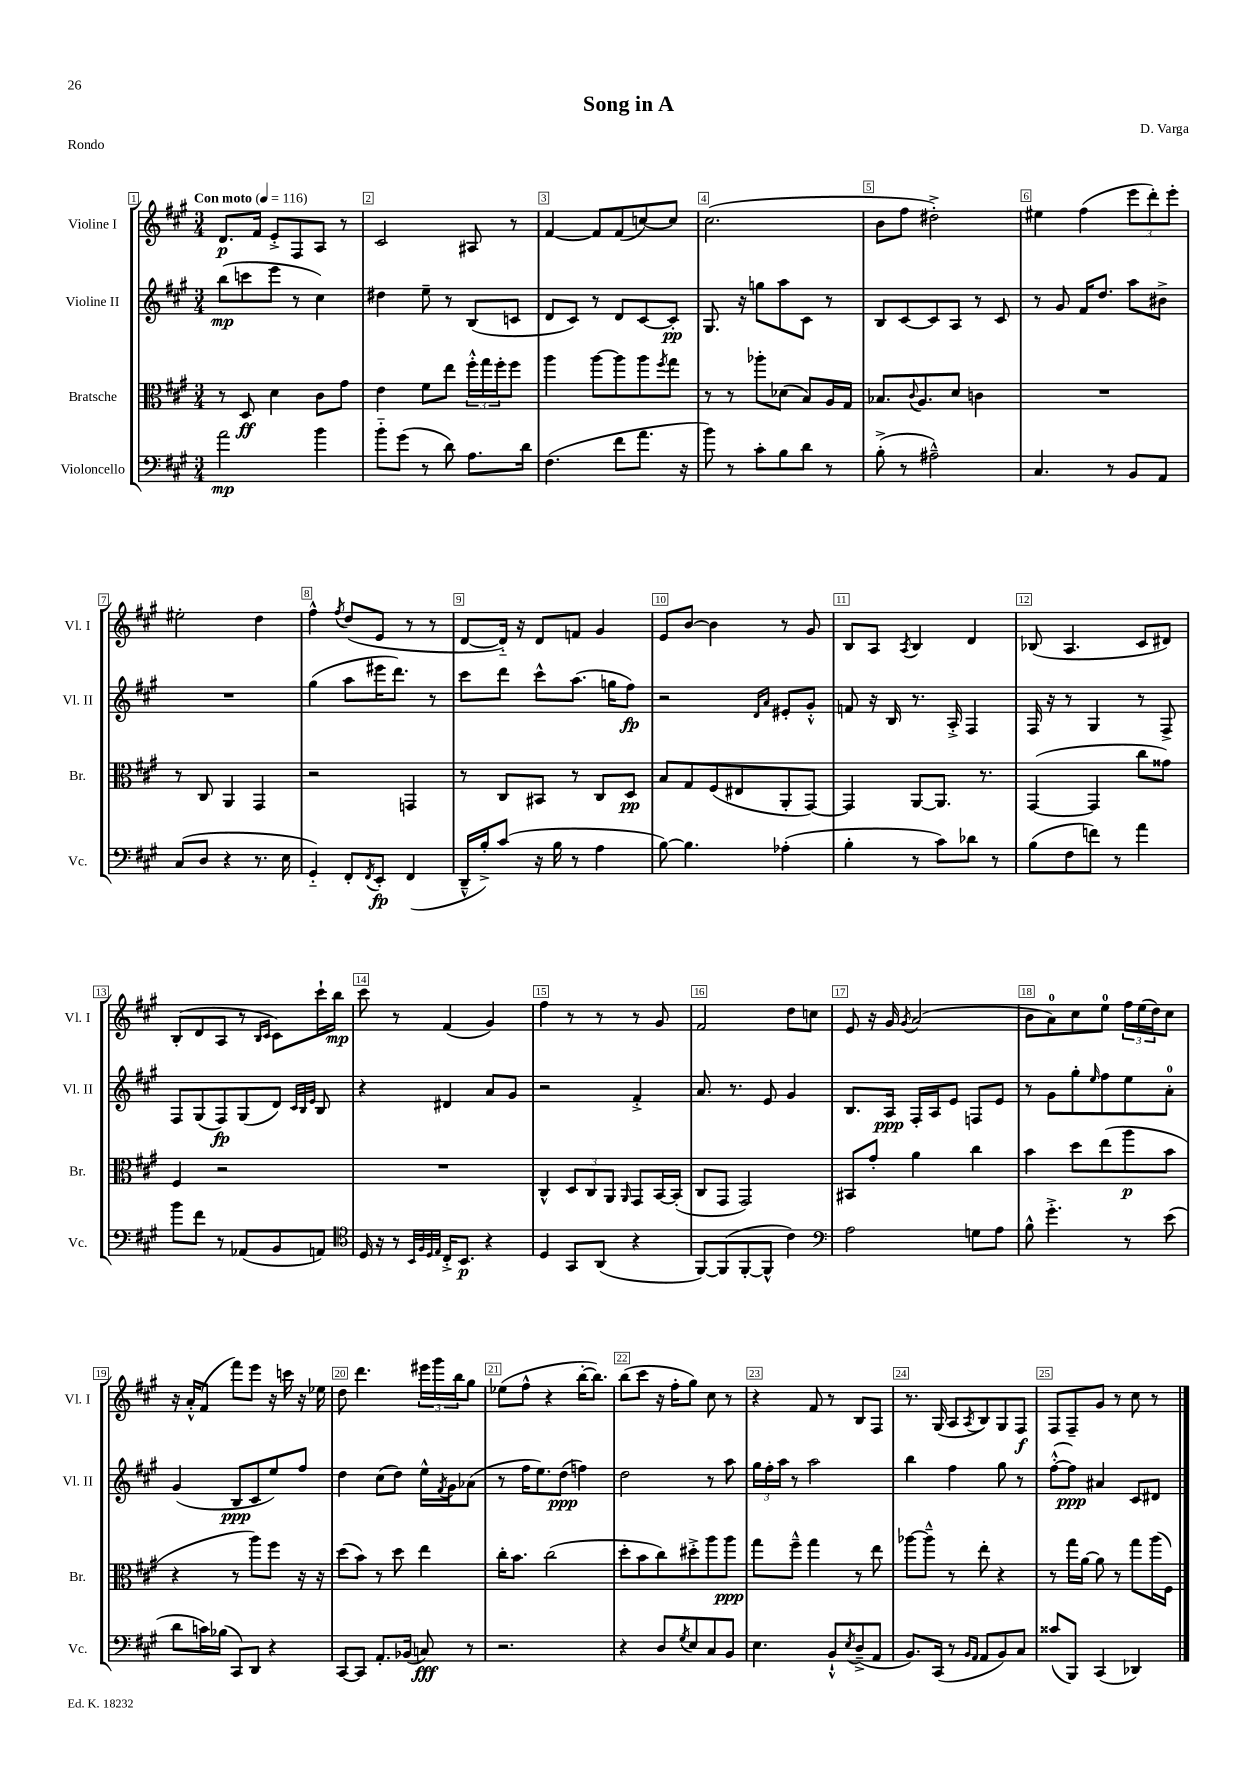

**kern	**kern	**kern	**kern
*staff4	*staff3	*staff2	*staff1
*clefF4	*clefC3	*clefG2	*clefG2
*k[f#c#g#]	*k[f#c#g#]	*k[f#c#g#]	*k[f#c#g#]
*M3/4	*M3/4	*M3/4	*M3/4
*MM116	*MM116	*MM116	*MM116
2a	8r	(8bb	8.d
.	8D	8ccc	.
.	.	.	16f#
.	4d	8eee	8e'^
.	.	8r	8F#
4b	8c#	4cc#)	8A
.	8g#	.	8r
=	=	=	=
8b'~	4e	4dd#	2c#
(8g#	.	.	.
8r	8f#	8ee~	.
8d)	8ee	8r	.
8.A	24ff#'^^	(8B	8A#
.	24gg#	.	.
.	24ff#'	.	.
.	8ff#	8c	8r
16d	.	.	.
=	=	=	=
(4.F#	4aa	8d	[4f#
.	.	8c#)	.
.	[8aa	8r	8f#]
8f#	8aa]	8d	(8f#
8.a	8aa	[8c#	[8cc)
.	8qff#	.	.
.	8gg#	8c#']	8cc]
16r	.	.	.
=	=	=	=
8b)	8r	8.G#	(2.cc#
8r	8r	.	.
.	.	16r	.
8c#'	8aa-'	8gg	.
8B	(8d-	8aa	.
8d	8B)	8c#	.
8r	16A	8r	.
.	16G#	.	.
=	=	=	=
(8B'^	8.B-	8B	8b
8r	.	[8c#	8ff#
.	8qqc#	.	.
.	8.A	.	.
2A#~^^)	.	8c#]	2dd#'^)
.	8d	8A	.
.	4c	8r	.
.	.	8c#	.
=	=	=	=
4.C#	2.r	8r	4ee#
.	.	8g#	.
.	.	16f#	(4ff#
.	.	8.dd	.
8r	.	.	.
8BB	.	8aa	12eee
.	.	.	12ddd')
8AA	.	8b#^	.
.	.	.	12eee'
=	=	=	=
(8C#	8r	2.r	2ee#'
8D	8C#	.	.
4r	4AA	.	.
8.r	4GG#	.	4dd
16E	.	.	.
=	=	=	=
4GG#'~)	2r	(4gg#	4ff#^^
.	.	.	8qff#
8FF#'	.	8aa	(8dd
8qFF#	.	.	.
8EE'	.	16eee#	8e
.	.	8.ddd)	.
(4FF#	4GG	.	8r
.	.	8r	8r
=	=	=	=
16DD~^^	8r	8ccc#	[8d
16B'^)	.	.	.
(8c#	8C#	8ddd	16d'~])
.	.	.	16r
16r	8BB#	8ccc#^^	8d
16B	.	.	.
8r	8r	(8.aa	8f
4A	8C#	.	4g#
.	.	16gg	.
.	8D	8ff#)	.
=	=	=	=
[8B)	8B	2r	8e
4.B]	8G#	.	[8b
.	(8F#	.	4b]
.	8E#	.	.
.	.	16qqd	.
.	.	16qqa	.
(4A-'	8AA'	8e#'	8r
.	[8GG#)	8g#'^^	8g#
=	=	=	=
4B'	4GG#]	8f	8B
.	.	16r	8A
.	.	16B	.
.	.	.	8qA
8r	[8AA	8.r	4B
8c#)	8.AA]	.	.
.	.	16A'^	.
8d-	.	4F#	4d
.	8.r	.	.
8r	.	.	.
=	=	=	=
(8B	([4GG#	16F#	(8B-
.	.	16r	.
8F#	.	8r	4.A
8f)	4GG#]	4G#	.
8r	.	.	.
4a	8cc#	8r	8c#
.	8g##)	8F#^	8d#)
=	=	=	=
8b	4F#	8F#	(8B'
8f#	.	(8G#	8d
8r	2r	8F#)	8A
(8AA-	.	(8G#	8r
.	.	.	16qqB
.	.	.	16qqc#
8BB	.	8d)	8c#)
.	.	32qqc#	.
.	.	32qqB	.
.	.	32qqe	.
8AA)	.	8B	16ccc#`
.	.	.	16bb
=	=	=	=
*clefC4	*	*	*
16D	2.r	4r	8ccc#
16r	.	.	.
8r	.	.	8r
32qqBB	.	.	.
32qqF#	.	.	.
32qqD	.	.	.
32qqE	.	.	.
16C#'^	.	4d#	(4f#
8.BB	.	.	.
4r	.	8a	4g#)
.	.	8g#	.
=	=	=	=
4D	4C#^^	2r	4ff#
8GG#	12D	.	8r
.	12C#	.	.
(8AA	.	.	8r
.	12AA	.	.
.	16qqAA	.	.
4r	8GG#	4f#'^	8r
.	[16BB	.	8g#
.	(16BB']	.	.
=	=	=	=
[8FF#)	8C#	8.a	2f#
(8FF#]	8GG#	.	.
.	.	8.r	.
[8FF#'	2GG#)	.	.
8FF#^^]	.	8e	.
4c#)	.	4g#	8dd
.	.	.	8cc
=	=	=	=
*clefF4	*	*	*
2A	8BB#	8.B	8e
.	8g#'	.	16r
.	.	16A	16g#
.	.	.	8qg#
.	4a	16F#'	(2a
.	.	16A	.
.	.	8e	.
8G	4cc#	8F	.
8A	.	8e	.
=	=	=	=
8B^^	4b	8r	8b
4.g#'^	.	8g#	8a)
.	8dd	8gg#'	8cc#
.	.	16qqee	.
.	(8ee	8ff#	8ee
8r	8aa	8ee	24ff#
.	.	.	(24ee
.	.	.	24dd)
(8e	8b	8a'	8cc#
=	=	=	=
8d	4r	(4g#	16r
.	.	.	16a'^^
16c)	.	.	(8f#
(16B-	.	.	.
8CC#)	8r	8B	8fff#)
8DD	8aa)	8c#	8eee
4r	8ff#	8ee)	16r
.	.	.	16ccc
.	16r	8ff#	16r
.	16r	.	16ee-
=	=	=	=
[8CC#	(8dd	4dd	8dd
8CC#]	8b)	.	4.ddd
8.AA'	8r	(8cc#	.
.	8dd	8dd)	.
(16BB-	.	.	.
8C)	4ee	16ee^^	24eee#
.	.	.	24ggg#
.	.	8qf#	.
.	.	16g#	.
.	.	.	24bb
8r	.	(8a-	8gg#
=	=	=	=
2.r	16cc#'	8r	(8ee-
.	8.b	.	.
.	.	16ff#	8ff#^^
.	.	8.ee)	.
.	(2cc#	.	4r
.	.	(8dd	.
.	.	4ff)	[16bb'
.	.	.	8.bb])
=	=	=	=
4r	8dd'	2dd	(8bb
.	8b	.	8ccc#
8D	8cc#)	.	16r
.	.	.	16ff#'
8qG#	.	.	.
8E	8dd#'^	.	8gg#)
8C#	8aa	8r	8cc#
8BB	8aa	8aa	8r
=	=	=	=
4.E	8gg#	24gg#	4r
.	.	24ff#'	.
.	.	24aa	.
.	8ff#~^^	8r	.
.	4gg#	2aa	8f#
8BB`^^	.	.	8r
8qE	.	.	.
(8D~^	8r	.	8B
8AA	8ee	.	8F#
=	=	=	=
8.BB)	[8aa-	4bb	8.r
.	8aa-~^^]	.	.
(16CC#	.	.	(16G#
8r	8r	4ff#	8A
16qqBB	.	.	.
16qqAA	.	.	8qA
8AA	8ee'	.	8B)
8BB)	4r	8gg#	8G#
8C#	.	8r	8F#
=	=	=	=
(8c##	8r	([8ff#'^^	8F#
8BBB)	16gg#	8ff#])	8F#~
.	[16a	.	.
(4CC#	8a]	4a#	8g#
.	8r	.	8r
4DD-)	8gg#	8c#	8cc#
.	(16aa	8d#	8r
.	16F#)	.	.
==	==	==	==
*-	*-	*-	*-
